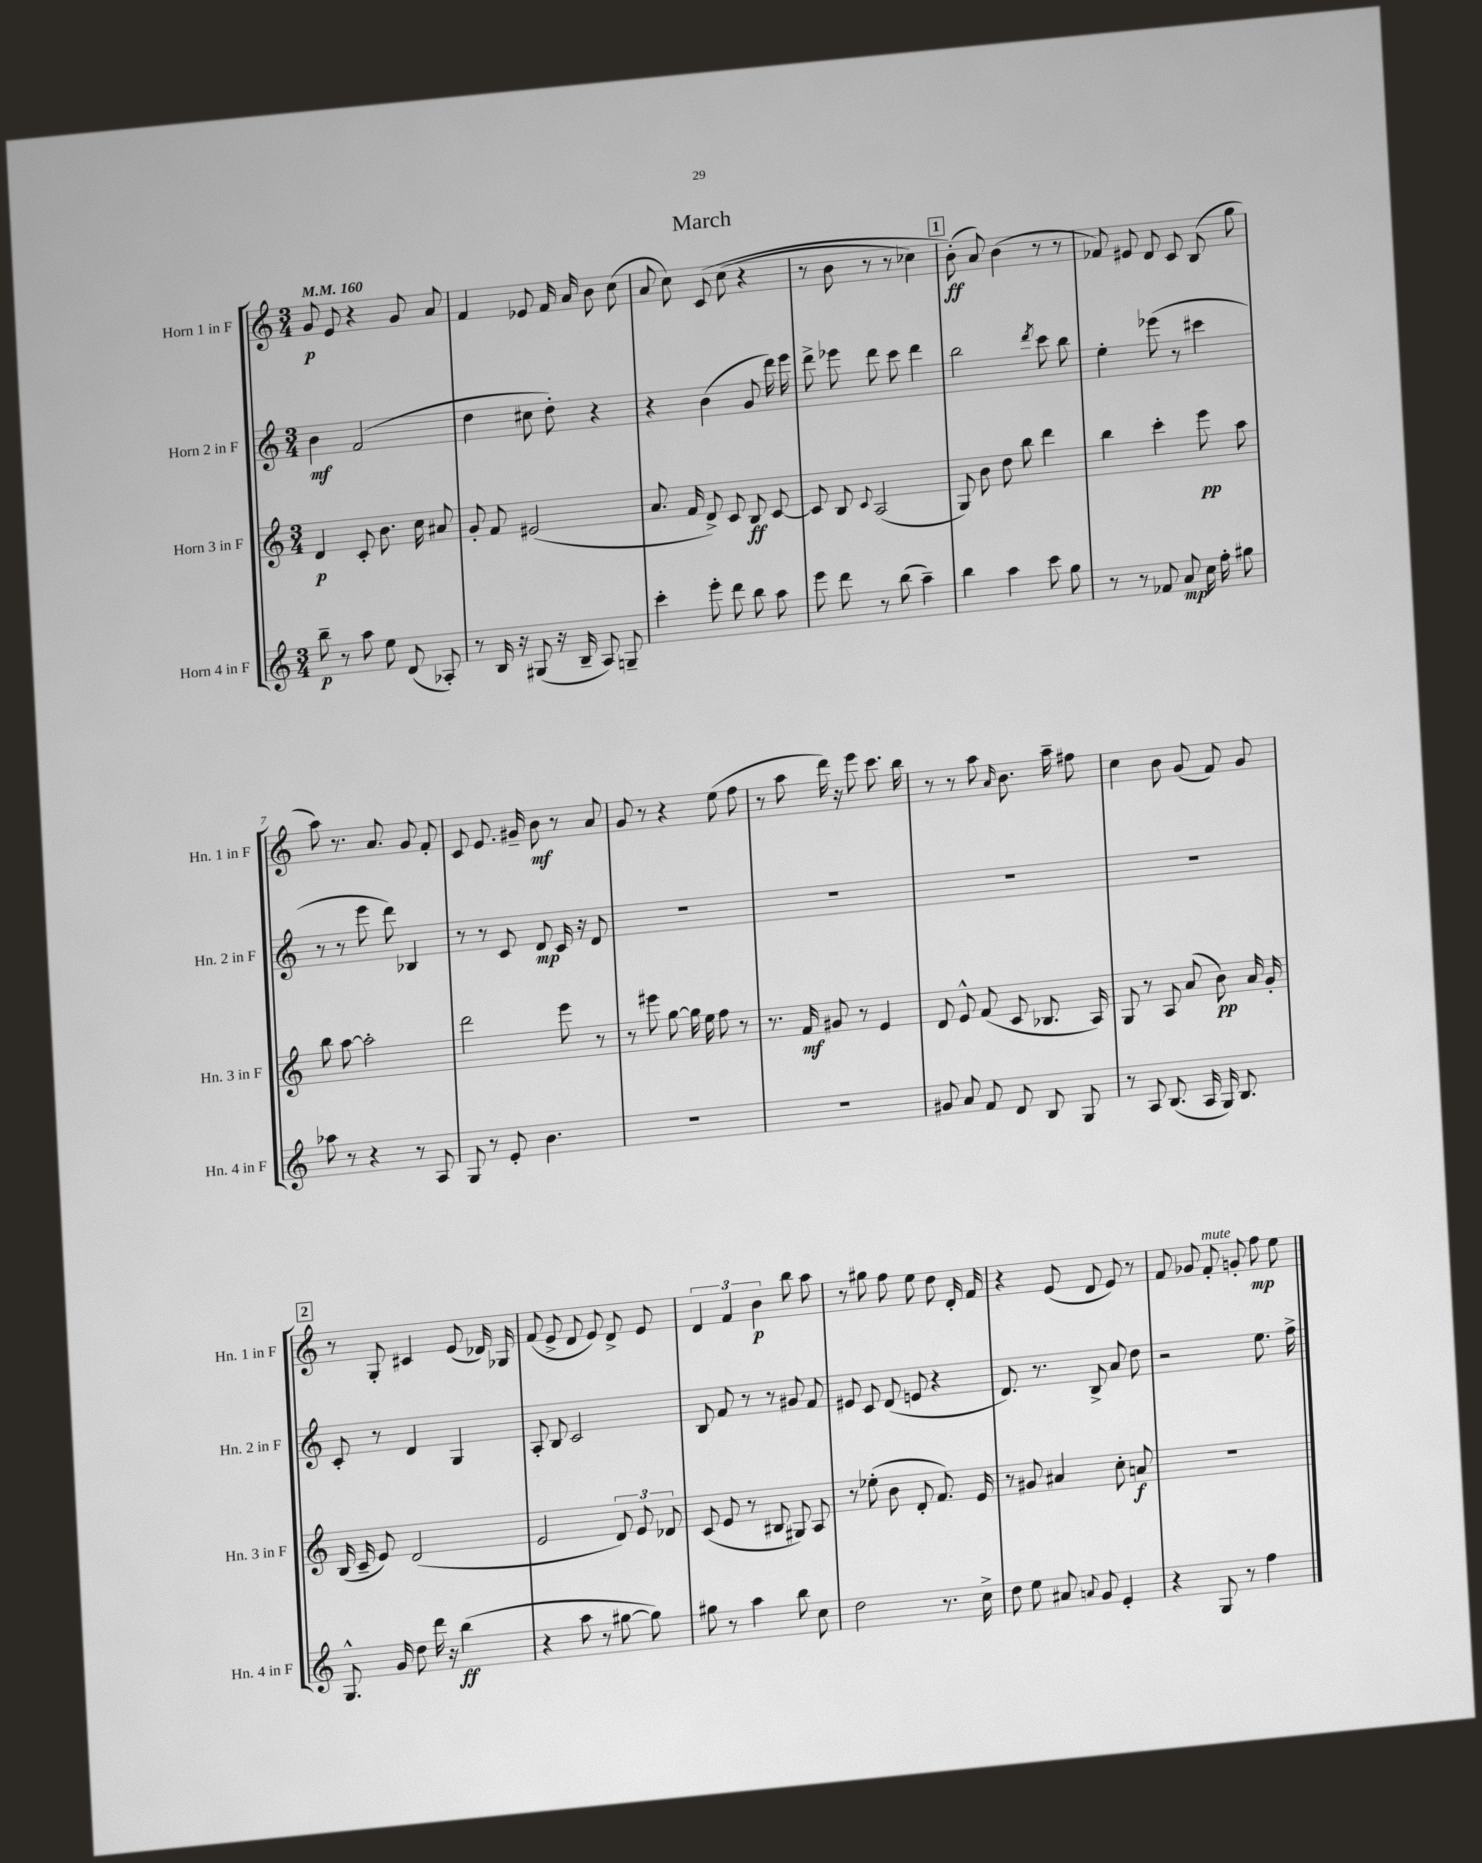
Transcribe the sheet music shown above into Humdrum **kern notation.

**kern	**kern	**kern	**kern
*staff4	*staff3	*staff2	*staff1
*clefG2	*clefG2	*clefG2	*clefG2
*k[]	*k[]	*k[]	*k[]
*M3/4	*M3/4	*M3/4	*M3/4
*MM160	*MM160	*MM160	*MM160
8bb~	4d	4b	8g
8r	.	.	8e
8aa	8c'	(2f	4r
8ee	8.b	.	.
(8d	.	.	8g
.	16cc	.	.
8A-')	8a#	.	8a
=	=	=	=
8r	8g'	4dd	4f
16B	8f	.	.
16r	.	.	.
(8G#	(2e#	8cc#	8e-
16r	.	8dd')	16f
16B~	.	.	16a
8A)	.	4r	8b
8G~	.	.	(8cc
=	=	=	=
4ccc'	8.a	4r	8a
.	.	.	8cc)
.	16f	.	.
8eee'	8d^)	(4b	&(8c
8ddd	8c	.	(8cc
8bb	8B	8g	4r
8aa	[8c	16ddd)	.
.	.	16eee	.
=	=	=	=
8eee	8c]	8ddd^	8r
8ddd	8B	8eee-	8b
.	8qqc	.	.
8r	(2A	8ddd	8r
(8bb	.	8ccc	8r
4aa~)	.	4ddd	4cc-)
=	=	=	=
4bb	8G)	2bb	(8b'&)
.	8b	.	8a)
4aa	8dd	.	(4b
.	8bb	.	.
.	.	8qddd	.
8ccc	4ddd	8ccc	8r
8gg	.	8bb	8r
=	=	=	=
8r	4bb	4ee'	8f-)
8r	.	.	8e#
8f-	4ccc'	(8eee-	8d
8a	.	8r	8c
16cc	8eee	4ccc#	(8B
16ff'	.	.	.
8gg#	8aa	.	8gg
=	=	=	=
8aa-	8bb	8r	8aa)
8r	[8aa	8r	8.r
4r	2aa']	8eee	.
.	.	.	8.a
.	.	8ddd)	.
8r	.	4B-	8g
8A	.	.	8f'
=	=	=	=
8G	2ddd	8r	8c
8r	.	8r	8.e
8e'	.	8c	.
.	.	.	16g#~
4.b	.	8d	8b
.	8eee	16c	8r
.	.	16r	.
.	8r	8d	8a
=	=	=	=
2.r	8r	2.r	8g
.	8eee#	.	8r
.	[8gg	.	4r
.	16gg]	.	.
.	16ee	.	.
.	8ff	.	(8ee
.	8r	.	8ff
=	=	=	=
2.r	8.r	2.r	8r
.	.	.	8aa
.	16f	.	.
.	8g#	.	16ddd)
.	.	.	16r
.	8r	.	8eee
.	4e	.	8.ccc
.	.	.	16bb
=	=	=	=
8g#	8d	2.r	8r
8a	8e^^	.	8r
8f	(8f	.	8aa
.	.	.	16qqa
8d	8c	.	8.b
8B	8.B-	.	.
.	.	.	16aa~
8G	.	.	8ff#
.	16A)	.	.
=	=	=	=
8r	8G	2.r	4cc
8A	8r	.	.
(8.B	8A	.	8b
.	(8a	.	(8g
16A	.	.	.
16G)	8b)	.	8f)
8.B	.	.	.
.	16a	.	8g
.	16g'	.	.
=	=	=	=
8.G^^	(16B	8c'	8r
.	16c~	.	.
.	8e)	8r	8G'
16g	.	.	.
8dd	(2d	4d	4c#
16ddd	.	.	.
16r	.	.	.
(4bb	.	4G	(8e
.	.	.	16d-)
.	.	.	16G-
=	=	=	=
4r	2e	8A'	(8f
.	.	8B	8e^
8aa	.	2c	8d
8r	.	.	8e)
[8gg#	12d)	.	8d^
.	12e	.	.
8gg#])	.	.	8e
.	12d-	.	.
=	=	=	=
8gg#	(8c	8B	6d
8r	8e	8f	.
.	.	.	6f
4aa	8r	8r	.
.	.	.	6b
.	8B#	8r	.
8bb	8G#)	8g#	8bb
8cc	8A	8f	8aa
=	=	=	=
2dd	8r	8e#	8r
.	(8ee-'	8c	8gg#
.	8b	(8d	8ff
.	8d'	8e	8ee
8.r	8.f)	4r	8dd
.	.	.	16d'
16cc^	16e	.	16f
=	=	=	=
8dd	8r	8.d)	4r
8ee	8g#	.	.
.	.	8.r	.
8a#	4a#	.	(8e
8qqa	.	.	.
8g	.	8B^	8d
4e'	8cc'	8a	8e)
.	8a	8dd	8r
=	=	=	=
4r	2.r	2r	8f
.	.	.	8g-
8G	.	.	8f'
8r	.	.	8g'
4ff	.	8.ee	8ff
.	.	.	8ee
.	.	16ff^	.
==	==	==	==
*-	*-	*-	*-
